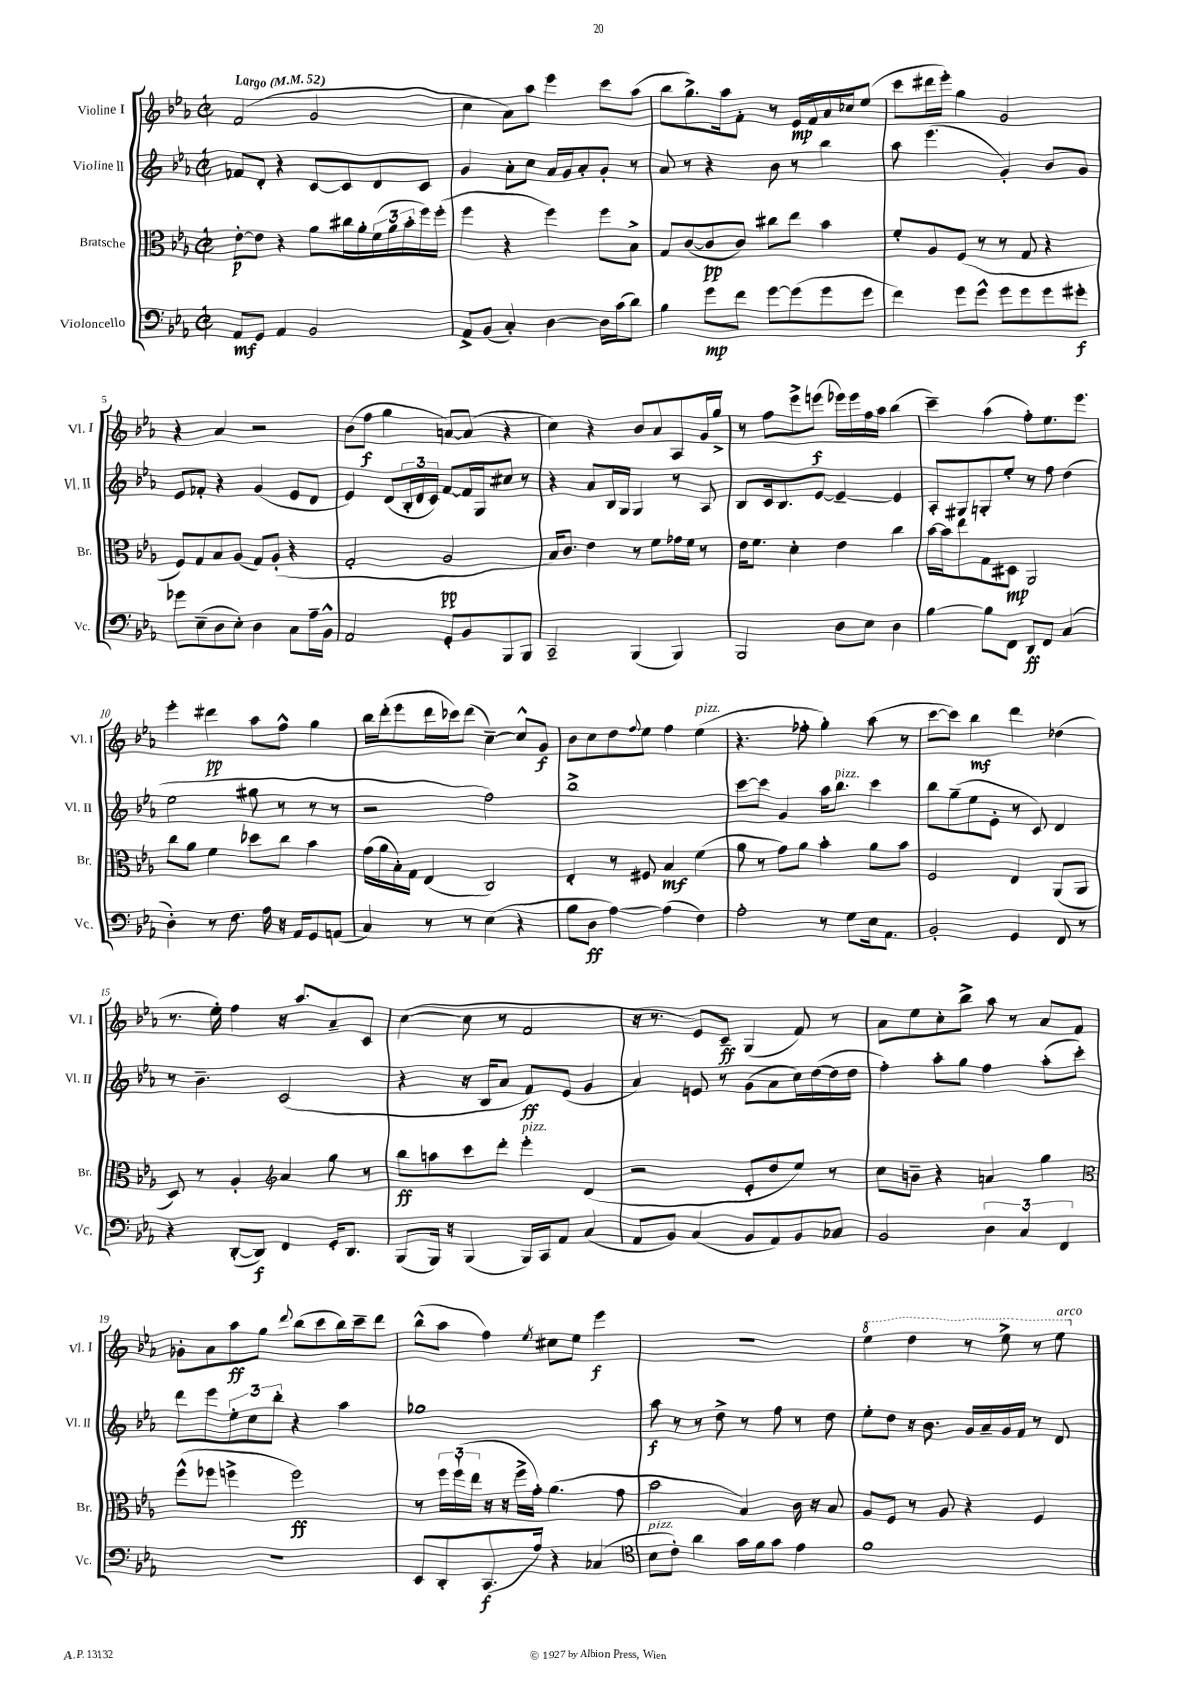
<<
\new StaffGroup <<
\new Staff = "s0" \with { instrumentName = "Violine I" shortInstrumentName = "Vl. I" } {
    \clef treble \key ees \major \defaultTimeSignature \time 2/2 \tempo "Largo" 4 = 52
    f'2( g'2 |
    c''4 aes'8) aes''8 ees'''4 c'''8 aes''8( |
    bes''8 g''8.->) aes''16 f'8-. r8 ees'16\mp f'16 aes'16 ces''16 ees''8( |
    c'''8 dis'''16 ees'''16-.) g''4 g'2 |
    r4 aes'4 r2 |
    bes'8( f''8\f g''4 a'8~) a'8( r4 |
    c''4) r4 bes'8 aes'8 aes8 g'16 g''16-> |
    r8 f''8 ees'''8-> e'''8\f( ees'''16) ees'''16 f''16 aes''16 bes''4( |
    c'''4--) aes''4( f''8-.) ees''8. ees'''8. |
    ees'''4-. dis'''4\pp aes''8 f''8-^ g''4 |
    bes''16 d'''16-.( ees'''8 d'''16 ces'''16) d'''8( c''4~--) c''8-^ g'8\f |
    bes'8 c''8 d''8 \appoggiatura { f''8 } ees''8 f''4 ees''4^\markup { \italic "pizz." }( |
    r4. fes''8-. g''4-.) aes''8( r8 |
    c'''8~ c'''8) bes''4\mf d'''4 des''4( |
    r8. ees''16-.) f''4 r16 aes''8. aes'8-- c'8 |
    c''4~( c''8 r8 f'2 |
    r16 r8. ees'8) c'8--\ff g4( f'8) r8 |
    aes'8 ees''8 c''8-. bes''8-> aes''8 r8 aes'8 f'8 |
    ges'8-. aes'8 aes''8\ff g''8 \appoggiatura { d'''8 } bes''8( c'''8 bes''16) c'''16-- d'''8 |
    bes''8-^( aes''8 f''4) \acciaccatura { ees''8 } cis''8 ees''8 ees'''4\f |
    R1 |
    \ottava #1 ees'''4 d'''4 r8 ees'''8-> r8 ees'''8^\markup { \italic "arco" } \ottava #0 \bar "|." |
}
\new Staff = "s1" \with { instrumentName = "Violine II" shortInstrumentName = "Vl. II" } {
    \clef treble \key ees \major \defaultTimeSignature \time 2/2
    fes'8 d'8-. r4 c'8~ c'8 d'8 c'8 |
    g'4 aes'8-. c''8 aes'16 g'16 aes'8-. g'8-. r8 |
    aes'8 r8 r4 bes'8 r8 bes''4 |
    aes''8 ees'''4.( g'4-.) bes'8 g'8 |
    ees'8 fes'8-. r4 g'4( ees'8 d'8 |
    ees'4) d'8( \tuplet 3/2 { bes16-. d'16 c'16) } f'8~ f'16 g16 cis''8 r8 |
    r4 aes'8 bes16 g16 g4 r8 aes8 |
    bes8 c'16 bes8. ees'8~ ees'4~-- ees'4 |
    aes8-. gis8 g8-. ees''8-. r8 f''8 d''4( |
    ees''2 gis''8 r8 r8 r8 |
    r2 f''2) |
    bes''1-> |
    c'''8~ c'''8 g'4 aes''16 bes''8.^\markup { \italic "pizz." } c'''4 |
    bes''8 g''8--( ees''8 ees'8-. r8 c'8) d'4 |
    r8 bes'4.-- c'2( |
    r4 r16 bes16 aes'8 f'8\ff) ees'8( g'4 |
    aes'4) e'8 r8 g'8( aes'8 c''16) d''16~( d''16 d''16 |
    f''4-.) aes''8-. g''8 f''4 aes''8-.( c'''8-.) |
    d'''8 ees'''8 \tuplet 3/2 { ees''8-. c''8 bes''8-. } r4 aes''4 |
    ges''1 |
    aes''8\f r8 r8 d''8-> r8 f''8 r8 d''8 |
    ees''8-. d''8 r16 bes'8. g'16 aes'16-- g'16 f'16 r8 d'8 \bar "|." |
}
\new Staff = "s2" \with { instrumentName = "Bratsche" shortInstrumentName = "Br." } {
    \clef alto \key ees \major \defaultTimeSignature \time 2/2
    ees'8~-.\p ees'8 r4 aes'8 cis''16 aes'16-. \tuplet 3/2 { f'16( aes'16 bes'16-. } f''16) f''16-.( |
    f''4 r4 f''4) f''8 bes8-> |
    g8 c'8~( c'8\pp c'8) cis''8 ees''8 bes'4 |
    f'8-. aes8 f8( r8 r8 g8 r4 |
    f8) g8 bes8 aes8( g8) aes8-.( r4 |
    g2-. aes2\pp |
    bes16) c'8. ees'4 r8 f'8 ges'16 f'16 r8 |
    ees'16 f'8. d'4-. ees'4 c''4 |
    bes'16~ bes'16 ees''8 g8 dis8\mp aes,2 |
    c''8 aes'8 f'4 des''8 c''8 bes'4 |
    g'16( aes'16 bes16-.) g16 ees4( c2) |
    ees4-. r8 fis8 bes4\mf f'4( |
    aes'8 r8 g'8) aes'8 bes'4-. aes'8 bes'8 |
    f2 ees4 aes,8( aes,8 |
    d8) r8 aes4-. \clef treble aes'4 g''8 r8 |
    bes''8\ff a''8 c'''8 d'''8-. ees'''4-.^\markup { \italic "pizz." } d'4( |
    r2 ees'8-. d''8 ees''8) r8 |
    c''8 b'8-- r4 a'4 g''4 |
    \clef alto f''8-^( fes''8 f''4-> f''2\ff) |
    r8 \tuplet 3/2 { f''16 f''16-!( ees''16 } r16 r16 f''16-> g'16-.) aes'4.( g'8 |
    bes'2 bes4) c'16 r16 bes8 |
    aes8 f8 r8 aes8 r4 f4 \bar "|." |
}
\new Staff = "s3" \with { instrumentName = "Violoncello" shortInstrumentName = "Vc." } {
    \clef bass \key ees \major \defaultTimeSignature \time 2/2
    aes,8\mf g,8 aes,4 bes,2 |
    aes,8-> bes,8( c4-.) d4~ d16 c'16( d'8) |
    bes4 g'8\mp f'8 g'8~ g'8( g'8 g'8 |
    f'4) g'8 g'8-^ g'8 g'8 g'8 gis'8-.\f |
    ges'8 ees8--( d8 ees8-.) d4 c8 aes16-- bes,16-^ |
    aes,2 g,8-. bes,8 bes,,8 bes,,8 |
    c,2-- bes,,4( bes,,4) |
    bes,,2 d8 ees8 d4 |
    bes4~ bes8 f,8 d,8\ff f,8 c4( |
    d4-.) r8 f8. aes16 r16 aes,16 g,8 a,8( |
    c4) r8 r8 ees4( r4 |
    bes8 d8\ff aes4~) aes4( f4) |
    aes2-. r8 g8 ees16 aes,8. |
    bes,2-. g,4 f,8 r8 |
    r4 d,8~-.( d,8\f) f,4 g,16-. d,8. |
    bes,,8( bes,,16) r16 bes,,4( bes,,16) c,16 aes,8 c4( |
    aes,8 bes,8) c4( bes,8 aes,8) bes,8 ces8 |
    bes,2 \tuplet 3/2 { d4 c4 f,4 } |
    r1 |
    ees,8 d,8-. c,8.\f( aes16) r4 ces4( |
    \clef tenor bes8^\markup { \italic "pizz." } c'8-.) aes'4 g'16 f'16 g'8 ees'4 |
    f'1 \bar "|." |
}
>>
>>
